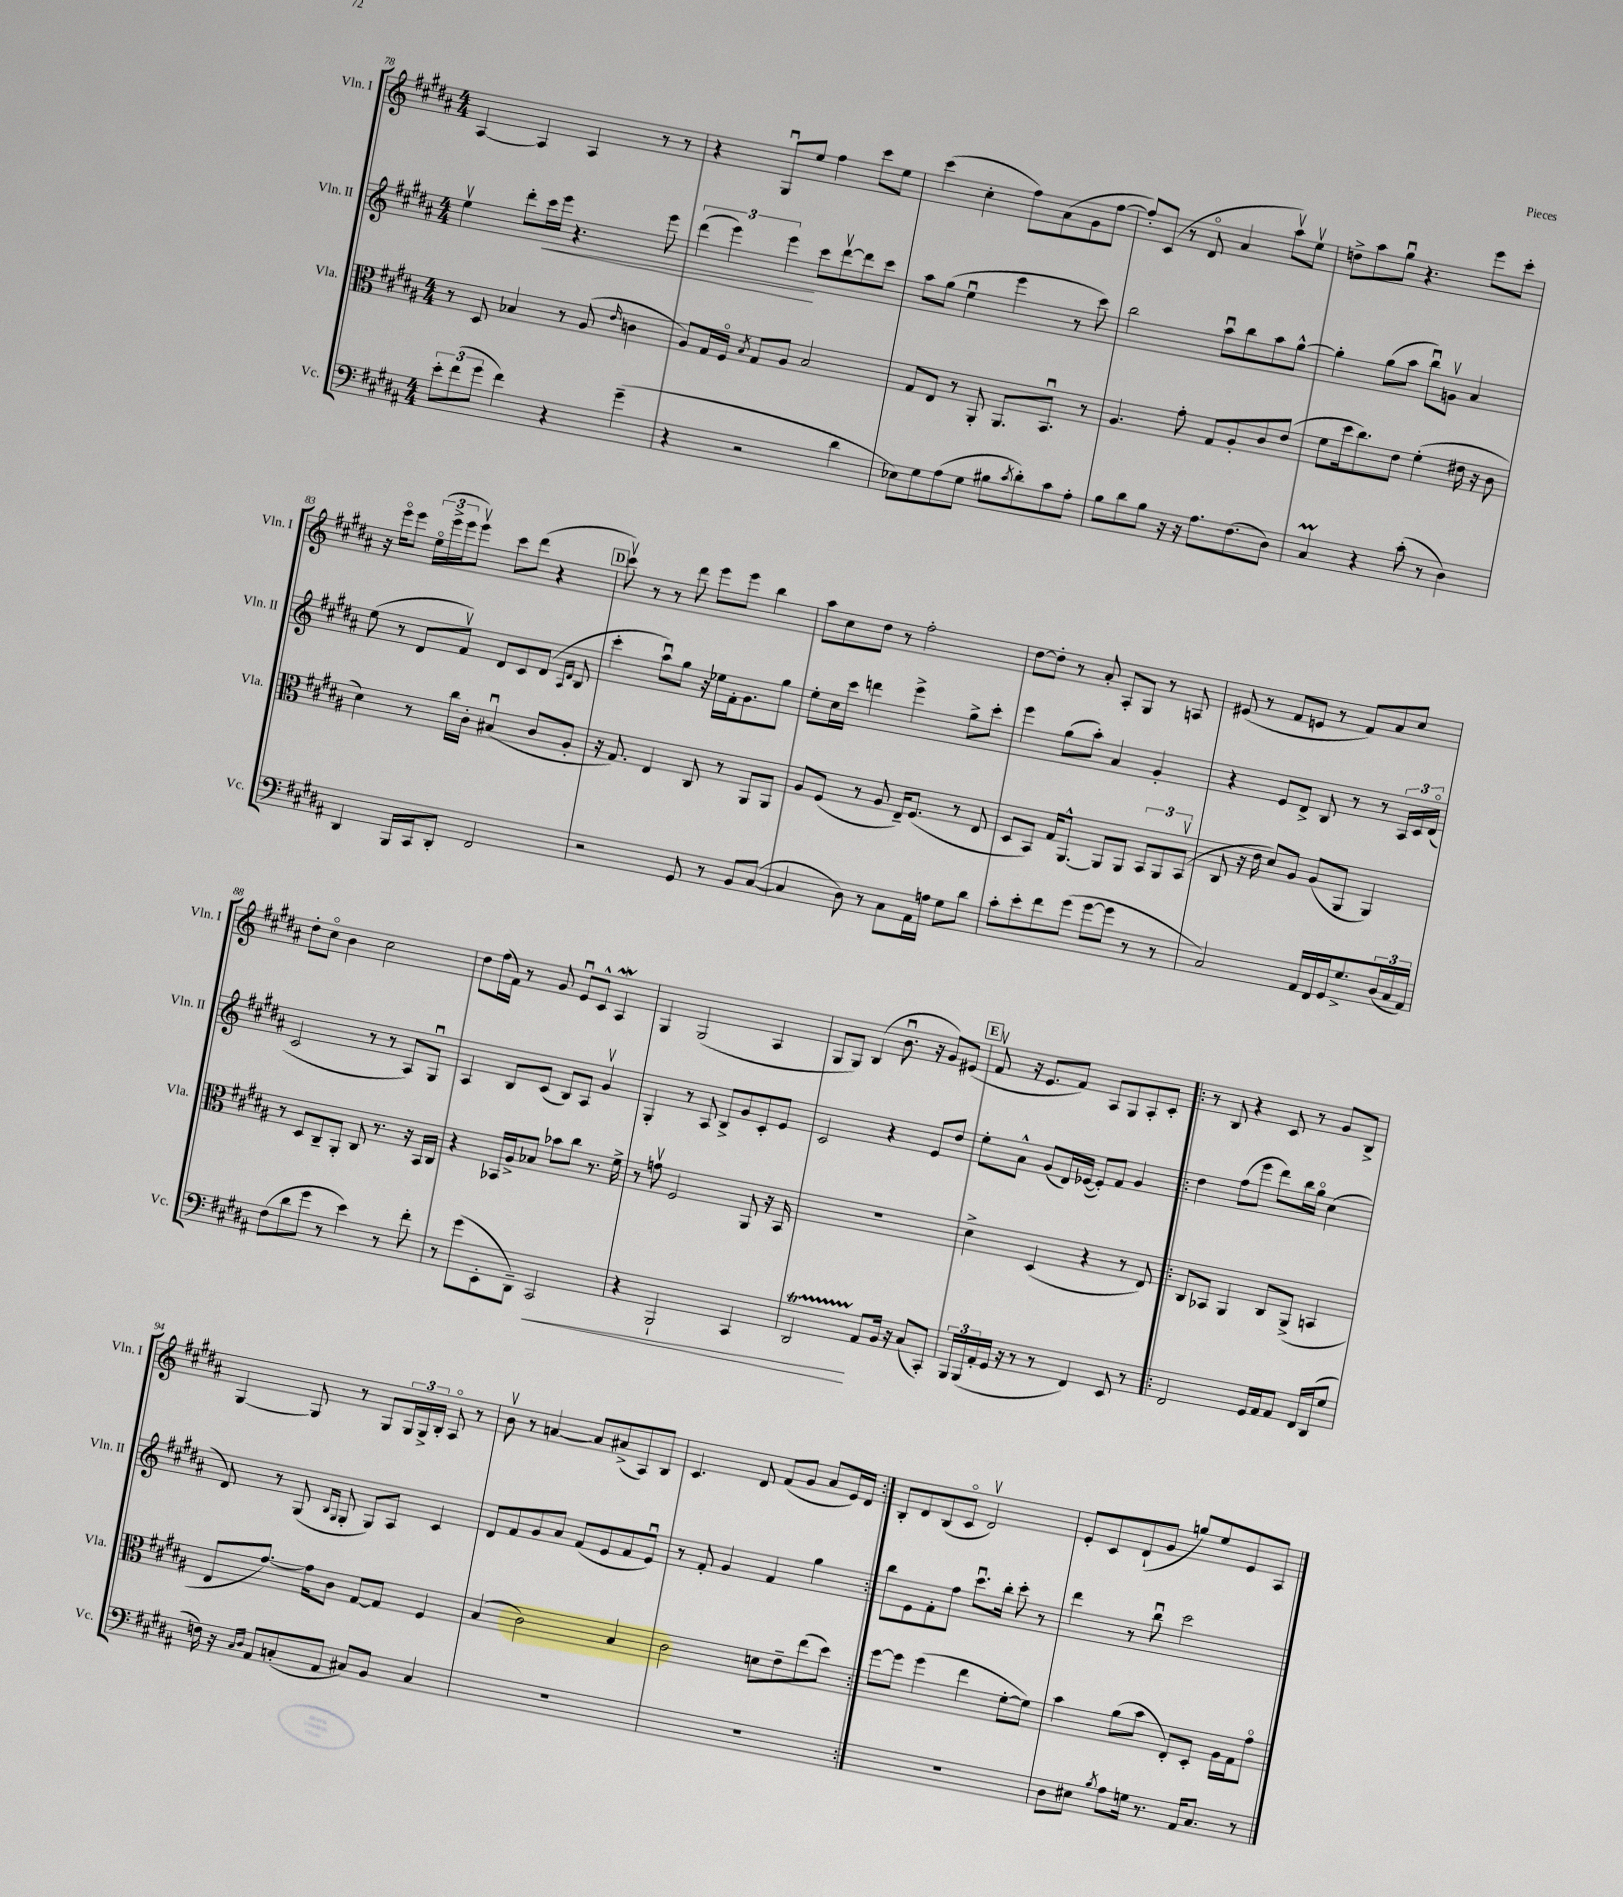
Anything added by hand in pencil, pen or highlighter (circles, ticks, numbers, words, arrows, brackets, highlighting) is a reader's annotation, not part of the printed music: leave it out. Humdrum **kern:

**kern	**kern	**kern	**kern
*staff4	*staff3	*staff2	*staff1
*clefF4	*clefC3	*clefG2	*clefG2
*k[f#c#g#d#a#]	*k[f#c#g#d#a#]	*k[f#c#g#d#a#]	*k[f#c#g#d#a#]
*M4/4	*M4/4	*M4/4	*M4/4
12e'	8r	4eev	[4A#
(12f#	.	.	.
.	8D#	.	.
12g#	.	.	.
4f#)	4B-	8ddd#'	4A#]
.	.	16ccc#	.
.	.	16eee	.
4r	8r	4.r	4A#
.	(8A#	.	.
.	16qqe	.	.
(4g#~	4c	.	8r
.	.	8eee	8r
=	=	=	=
4r	8A#)	(6ddd#	4r
.	16G#	.	.
.	.	6eee)	.
.	16F#o	.	.
.	8qB	.	.
2r	8G#	.	8G#u
.	.	6eee	.
.	8A#	.	8ee
.	2B	8ccc#	4ff#
.	.	[8ddd#v	.
4d#	.	8ddd#]	8ccc#
.	.	8ccc#	8ee
=	=	=	=
8E-)	8G#	8aa#	(4ccc#
8G#	8E	(8gg#	.
(8A#	8r	4eeu	4cc#'
8G#	8AA#'	.	.
8B#	8.AA#	4eee	8ff#)
8qc#	.	.	.
8d#')	.	.	(8a#
.	8.BBu	.	.
8c#	.	8r	8g#
8A#'	8r	8ccc#)	[8ff#
=	=	=	=
8B	4.A#	2bb	8ff#'])
8d#	.	.	(8c#
8B	.	.	8r
16r	8g#'	.	8d#o
16r	.	.	.
8.A#	8G#	8aa#u	4a#
.	8A#'	8bb	.
(8.F#	.	.	.
.	8c#	8aa#	8aa#v)
8D#)	(8e	[8gg#^^	8eev
=	=	=	=
4C#	8f#	4gg#']	8dd^
.	16dd#	.	8aa#
.	8.cc#)	.	.
4r	.	(8gg#	8gg#u
.	8e	8aa#	4.r
(8c#'	(4f#'	8bbu)	.
8r	.	8gv	.
4D#)	16e#	4a#	8eee
.	16r	.	.
.	8c#	.	8ccc#'
=	=	=	=
4DD#	4d#)	(8ee	16r
.	.	.	16eeeo
.	.	8r	8eee
16BBB	8r	8d#	(24eeo
.	.	.	24eee^
16CC#	.	.	.
.	.	.	24eee
8DD#'	16cc#	8f#v)	8eeev)
.	16c#'	.	.
2FF#	(4B#u	8d#	8ccc#
.	.	8c#	(8ddd#
.	8c#	(8d#	4r
.	.	16qqA#	.
.	.	16qqd#	.
.	8A#'	8B	.
=	=	=	=
2r	16r	4ccc#'	8ccc#v)
.	8.G#)	.	.
.	.	.	8r
.	4E	8aa#u)	8r
.	.	8gg#	8ddd#
8GG#	8C#	16r	8eee
.	.	16ee-	.
8r	8r	16f#'	8eee
.	.	8.g#	.
8BB	8AA#	.	4bb
([8C#	8AA#	8gg#	.
=	=	=	=
4C#]	8A#	8ee'	8aa#
.	(8F#	16cc#	8cc#
.	.	16ccc#	.
8D#)	8r	4ddd	8dd#
8r	8A#	.	8r
8C#	16E~)	4eee^	2ff#'
.	(8.F#	.	.
16AA#	.	.	.
16A	.	.	.
8G#	8r	8gg#^	.
8d#	8E	8ccc#'	.
=	=	=	=
8c#'	8D#	4eee	[8dd#
8e'	8BB)	.	8dd#']
8f#	16G#	(8gg#	8r
.	[8.AA#^^	.	.
(8g#	.	8aa#')	8a#'
[8g#	8AA#]	4a#	8A#'
8g#]	8AA#	.	8G#
8r	12BB	4g#'	8r
.	12AA#	.	.
8r	.	.	8A
.	(12BBv	.	.
=	=	=	=
2C#)	8C#	4r	(8e#
.	16r	.	8r
.	16e	.	.
.	8d#)	8e	8f#
.	8A#	8d#^	8e
16AA#	(8A#	8B	8r
16FF#	.	.	.
16GG#	8AA#	8r	8f#)
8.G#^	.	.	.
.	4AA#)	8r	8a#
(24D#	.	24A#	8cc#
24C#	.	24c#	.
24AA#)	.	(24d#o	.
=	=	=	=
(8F#	8r	2c#	8dd#'
8d#	8D#	.	8cc#o
8g#	8C#~	.	4b
8r	8AA#'	.	.
4e)	8C#	8r	2cc#
.	8.r	8r	.
8r	.	8A#)	.
.	16r	.	.
8f#'	16BB	8G#u	.
.	16C#	.	.
=	=	=	=
8r	4r	4A#	8dd#
(8g#	.	.	(16ff#
.	.	.	16f#)
8EE'	16BB-	8B	8r
.	16A#^	.	.
8DD#~)	8B-	(8c#	8g#
2CC#	8b-	8B)	8eu
.	8cc#	8A#	8c#^^
.	8.r	4g#v	4A#
.	16f#^	.	.
=	=	=	=
4r	8r	4G#'	4G#
.	8gv	.	.
2BBB`	2F#	8r	(2G#
.	.	8A#	.
.	.	8B^	.
.	.	8g#	.
4CC#	8AA#	8c#'	4A#
.	16r	8e	.
.	16BB	.	.
=	=	=	=
2DD#	1r	2c#	8G#
.	.	.	8G#)
.	.	.	(4B
8AA#	.	4r	8.bu
16BB	.	.	.
16r	.	.	16r
(8C#	.	8e	8g#)
8CC#')	.	8dd#	(8e#
=	=	=	=
24BBB	4d#^	8ee'	8f#v
(24BBB	.	.	.
24AA#'	.	.	.
16GG#	.	8a#^^	16r
16r	.	.	8.e
8r	(4D#	(8g#	.
8r	.	16d#)	8f#)
.	.	([16e-	.
4FF#)	4r	8e-'])	8A#
.	.	8f#	8G#
8EE	8r	4g#	8A#'
8r	8E)	.	8c#'
=!|:	=!|:	=!|:	=!|:
2FF#	8C#	4dd#	8r
.	8BB-	.	8B
.	4AA#	(8ff#	4r
.	.	8eee	.
16GG#	8C#	8ddd#)	8c#
16AA#	.	.	.
8AA#	(8AA#^	16bb	8r
.	.	16gg#o	.
16FF#	4BB	(4cc#	8g#
(16DD#	.	.	.
8G#	.	.	8B^
=	=	=	=
16F)	8E	8d#)	[4G#
16r	.	.	.
16qqC#	.	.	.
16qqD#	.	.	.
8AA#	[8.g#)	8r	.
(8C'	.	(8G#	8G#]
.	16g#]	.	.
.	.	16qqB	.
.	.	16qqG#	.
8AA#	8c#	8G#'	8r
8C#)	[8G#	8G#)	8G#
8BB	8G#]	8A#	24G#
.	.	.	24G#^
.	.	.	24B'
4C#	4F#	4c#	8A#o
.	.	.	8r
=	=	=	=
1r	(4B	8d#	8bv
.	.	8f#	8r
.	2c#)	8g#	[4a
.	.	8a#	.
.	.	(8f#	8a]
.	.	8e	(8a#^
.	4B	8f#	8A#)
.	.	8eu)	8B
=	=	=	=
1r	2c#	8r	4.c#
.	.	8f#'	.
.	.	4g#	.
.	.	.	8d#
.	8d	4f#	(8f#
.	8e~	.	8g#
.	(8ee	4gg#	8a#
.	8dd#)	.	16e)
.	.	.	16d#
=:|!	=:|!	=:|!	=:|!
1r	[8ff#	8bb	8B'
.	8ff#]	8e	8d#
.	(4ff#	8f#'	(8B
.	.	8ff#	8c#o
.	4ee	8.ccc#u	2d#v)
.	.	16bb'	.
.	[8f#'	8ccc#'	.
.	8f#])	8r	.
=	=	=	=
8D#	4b	4ddd#	8e'
8E#	.	.	8c#
8qB	.	.	.
8A#	(8a#	8r	(8d#`
16G	8b	8bbu	8g#
8.r	.	.	.
.	8E')	2ccc#	8gg)
16AA#	8D#'	.	8ee
8.C#	.	.	.
.	16A#	.	8e
.	16G#	.	.
8r	8g#o	.	8A#
==	==	==	==
*-	*-	*-	*-
